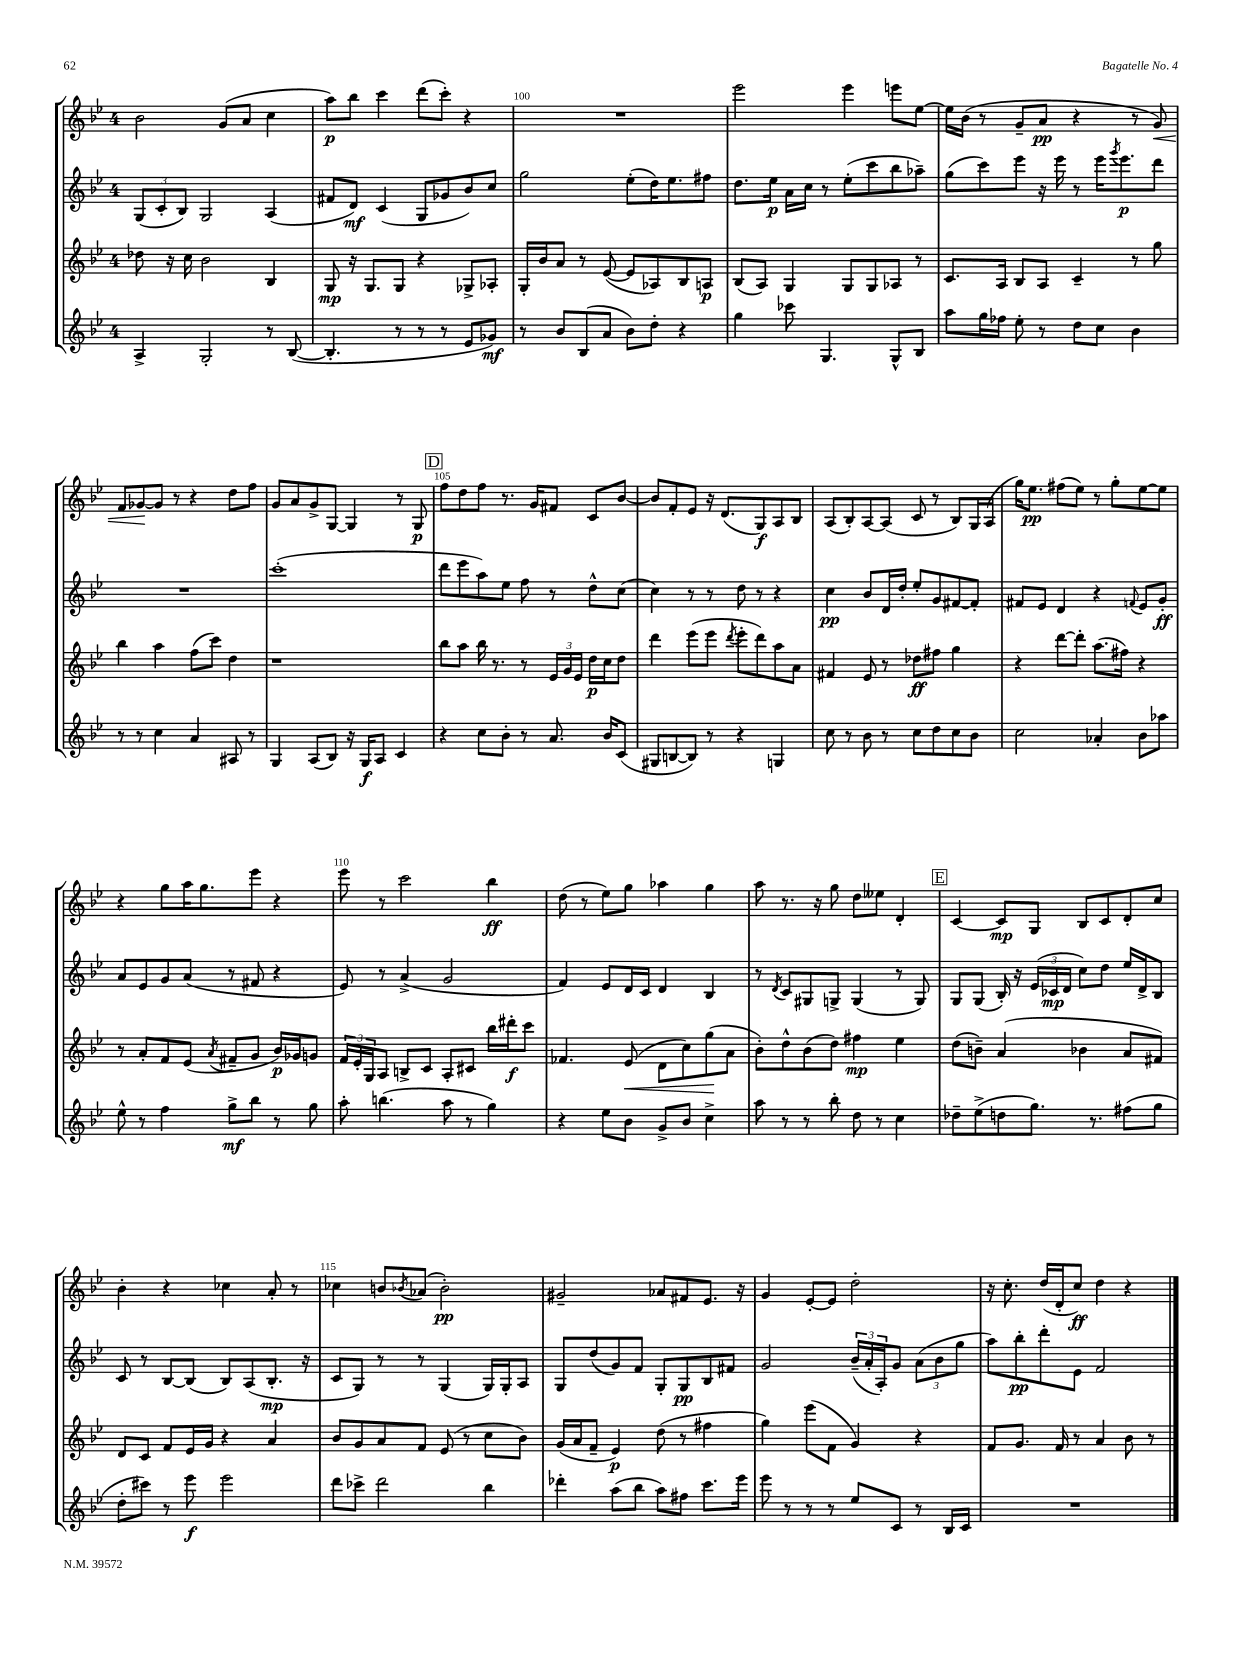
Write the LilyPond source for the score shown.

<<
\new StaffGroup <<
\new Staff = "s0" {
    \clef treble \key bes \major \once \override Staff.TimeSignature.style = #'single-digit \time 4/4
    bes'2 g'8( a'8 c''4 |
    a''8\p) bes''8 c'''4 d'''8( c'''8-.) r4 |
    R1 |
    ees'''2 ees'''4 e'''8 ees''8~ |
    ees''16 bes'16( r8 g'8-- a'8\pp r4 r8 g'8\<) |
    f'8 ges'8~\! ges'8 r8 r4 d''8 f''8 |
    g'8 a'8 g'8-> g8~ g4 r8 g8\p |
    \mark \markup { \box "D" } f''8 d''8 f''8 r8. g'16 fis'8 c'8 bes'8~ |
    bes'8 f'8-. ees'8 r16 d'8.( g8\f) a8 bes8 |
    a8( bes8-.) a8~ a8( c'8 r8 bes8) g16 a16( |
    g''16) ees''8.\pp fis''8( ees''8) r8 g''8-. ees''8~ ees''8 |
    r4 g''8 a''16 g''8. ees'''8 r4 |
    ees'''8 r8 c'''2 bes''4\ff |
    d''8( r8 ees''8) g''8 aes''4 g''4 |
    a''8 r8. r16 g''8 d''8 eeses''8 d'4-. |
    \mark \markup { \box "E" } c'4~ c'8\mp g8 bes8 c'8 d'8-. c''8 |
    bes'4-. r4 ces''4 a'8-. r8 |
    ces''4 b'8 \acciaccatura { bes'8 } aes'8( bes'2-.\pp) |
    gis'2-- aes'8 fis'8 ees'8. r16 |
    g'4 ees'8~-. ees'8 d''2-. |
    r16 c''8.-. d''16( d'16-. c''8\ff) d''4 r4 \bar "|." |
}
\new Staff = "s1" {
    \clef treble \key bes \major \once \override Staff.TimeSignature.style = #'single-digit \time 4/4
    \tuplet 3/2 { g8( c'8-. bes8) } g2 a4( |
    fis'8 d'8\mf) c'4( g8 ges'8 bes'8) c''8 |
    g''2 ees''8-.( d''16) ees''8. fis''8 |
    d''8. ees''16\p a'16 c''16 r8 ees''8-.( c'''8 bes''8 aes''8--) |
    g''8( c'''8) ees'''8 r16 ees'''16 r8 ees'''16 \acciaccatura { g'''8 } ees'''8.\p d'''8 |
    R1 |
    c'''1-.( |
    \mark \markup { \box "D" } d'''8 ees'''8 a''8) ees''8 f''8 r8 d''8-^ c''8( |
    c''4) r8 r8 d''8 r8 r4 |
    c''4\pp bes'8 d'16 d''16-. ees''8-. g'8 fis'8~ fis'8-. |
    fis'8 ees'8 d'4 r4 \appoggiatura { f'8 } ees'8 g'8-.\ff |
    a'8 ees'8 g'8 a'8( r8 fis'8 r4 |
    ees'8) r8 a'4->( g'2 |
    f'4) ees'8 d'16 c'16 d'4 bes4 |
    r8 \acciaccatura { d'8 } c'8 gis8 g8-> g4( r8 g8) |
    \mark \markup { \box "E" } g8 g8( bes16-.) r16 \tuplet 3/2 { ees'16( ces'16\mp d'16 } c''8) d''8 ees''16 d'16-> bes8 |
    c'8 r8 bes8~ bes8( bes8) a8( bes8.-.\mp r16 |
    c'8 g8) r8 r8 g4( g16) g16-. a8 |
    g8 d''8( g'8) f'8 g8-. g8\pp bes8 fis'8 |
    g'2 \tuplet 3/2 { bes'16--( a'16-. a16-.) } g'8 \tuplet 3/2 { a'8( bes'8 g''8 } |
    a''8) bes''8-.\pp d'''8-. ees'8 f'2 \bar "|." |
}
\new Staff = "s2" {
    \clef treble \key bes \major \once \override Staff.TimeSignature.style = #'single-digit \time 4/4
    des''8 r16 c''16 bes'2 bes4 |
    g8\mp r16 g8. g8 r4 ges8-> aes8-. |
    g16-. bes'16 a'8 r8 ees'8~( ees'8 aes8) bes8 a8\p |
    bes8( a8) g4 g8 g8 aes8 r8 |
    c'8. a16 bes8 a8 c'4-- r8 g''8 |
    bes''4 a''4 f''8( c'''8) d''4 |
    r1 |
    \mark \markup { \box "D" } bes''8 a''8 bes''16 r8. r8 \tuplet 3/2 { ees'16 g'16 ees'16 } d''16\p c''16 d''8 |
    d'''4 ees'''8( ees'''8 \acciaccatura { d'''8 } ees'''8-. d'''8) a''8 a'8 |
    fis'4 ees'8 r8 des''8\ff fis''8 g''4 |
    r4 d'''8~ d'''8-. a''8.( fis''16) r4 |
    r8 a'8-. f'8 ees'8( \acciaccatura { a'8 } fis'8-- g'8 bes'16\p) ges'16 g'8 |
    \tuplet 3/2 { f'16 ees'16-. g16 } a8 b8-> c'8 a8-. cis'8 bes''16 dis'''16-.\f c'''8 |
    fes'4. ees'8\<( d'8 c''8) g''8\!( a'8 |
    bes'8-.) d''8-^ bes'8( d''8) fis''4\mp ees''4 |
    \mark \markup { \box "E" } d''8( b'8--) a'4( bes'4 a'8 fis'8) |
    d'8 c'8 f'8 ees'16 g'16 r4 a'4 |
    bes'8 g'8 a'8 f'8 ees'8( r8 c''8 bes'8) |
    g'16( a'16 f'8-- ees'4\p) d''8( r8 fis''4 |
    g''4) ees'''8( f'8 g'4) r4 |
    f'8 g'8. f'16 r8 a'4 bes'8 r8 \bar "|." |
}
\new Staff = "s3" {
    \clef treble \key bes \major \once \override Staff.TimeSignature.style = #'single-digit \time 4/4
    a4-> g2-. r8 bes8~( |
    bes4.-. r8 r8 r8 ees'8 ges'8\mf) |
    r8 bes'8 bes8( a'8 bes'8) d''8-. r4 |
    g''4 ces'''8 g4. g8-^ bes8 |
    a''8 g''16 fes''16 ees''8-. r8 d''8 c''8 bes'4 |
    r8 r8 c''4 a'4 ais8 r8 |
    g4 a8( bes8) r16 g16\f a8 c'4 |
    \mark \markup { \box "D" } r4 c''8 bes'8-. r8 a'8. bes'16 c'8( |
    gis8 b8~ b8) r8 r4 g4 |
    c''8 r8 bes'8 r8 c''8 d''8 c''8 bes'8 |
    c''2 aes'4-. bes'8 aes''8 |
    ees''8-^ r8 f''4 g''8->\mf bes''8 r8 g''8 |
    a''8-. b''4.( a''8 r8 g''4) |
    r4 ees''8 bes'8 g'8-> bes'8 c''4-> |
    a''8 r8 r8 bes''8-. d''8 r8 c''4 |
    \mark \markup { \box "E" } des''8-- ees''8->( d''8 g''8.) r8. fis''8( g''8 |
    d''8-. cis'''8) r8 ees'''8\f ees'''2 |
    d'''8 ces'''8-> d'''2 bes''4 |
    des'''4-. a''8( bes''8 a''8) fis''8 c'''8. ees'''16 |
    ees'''8 r8 r8 r8 ees''8 c'8 r8 bes16 c'16 |
    R1 \bar "|." |
}
>>
>>
\layout { \context { \Score currentBarNumber = #98 \override BarNumber.break-visibility = ##(#f #t #t) barNumberVisibility = #(every-nth-bar-number-visible 5) } }
